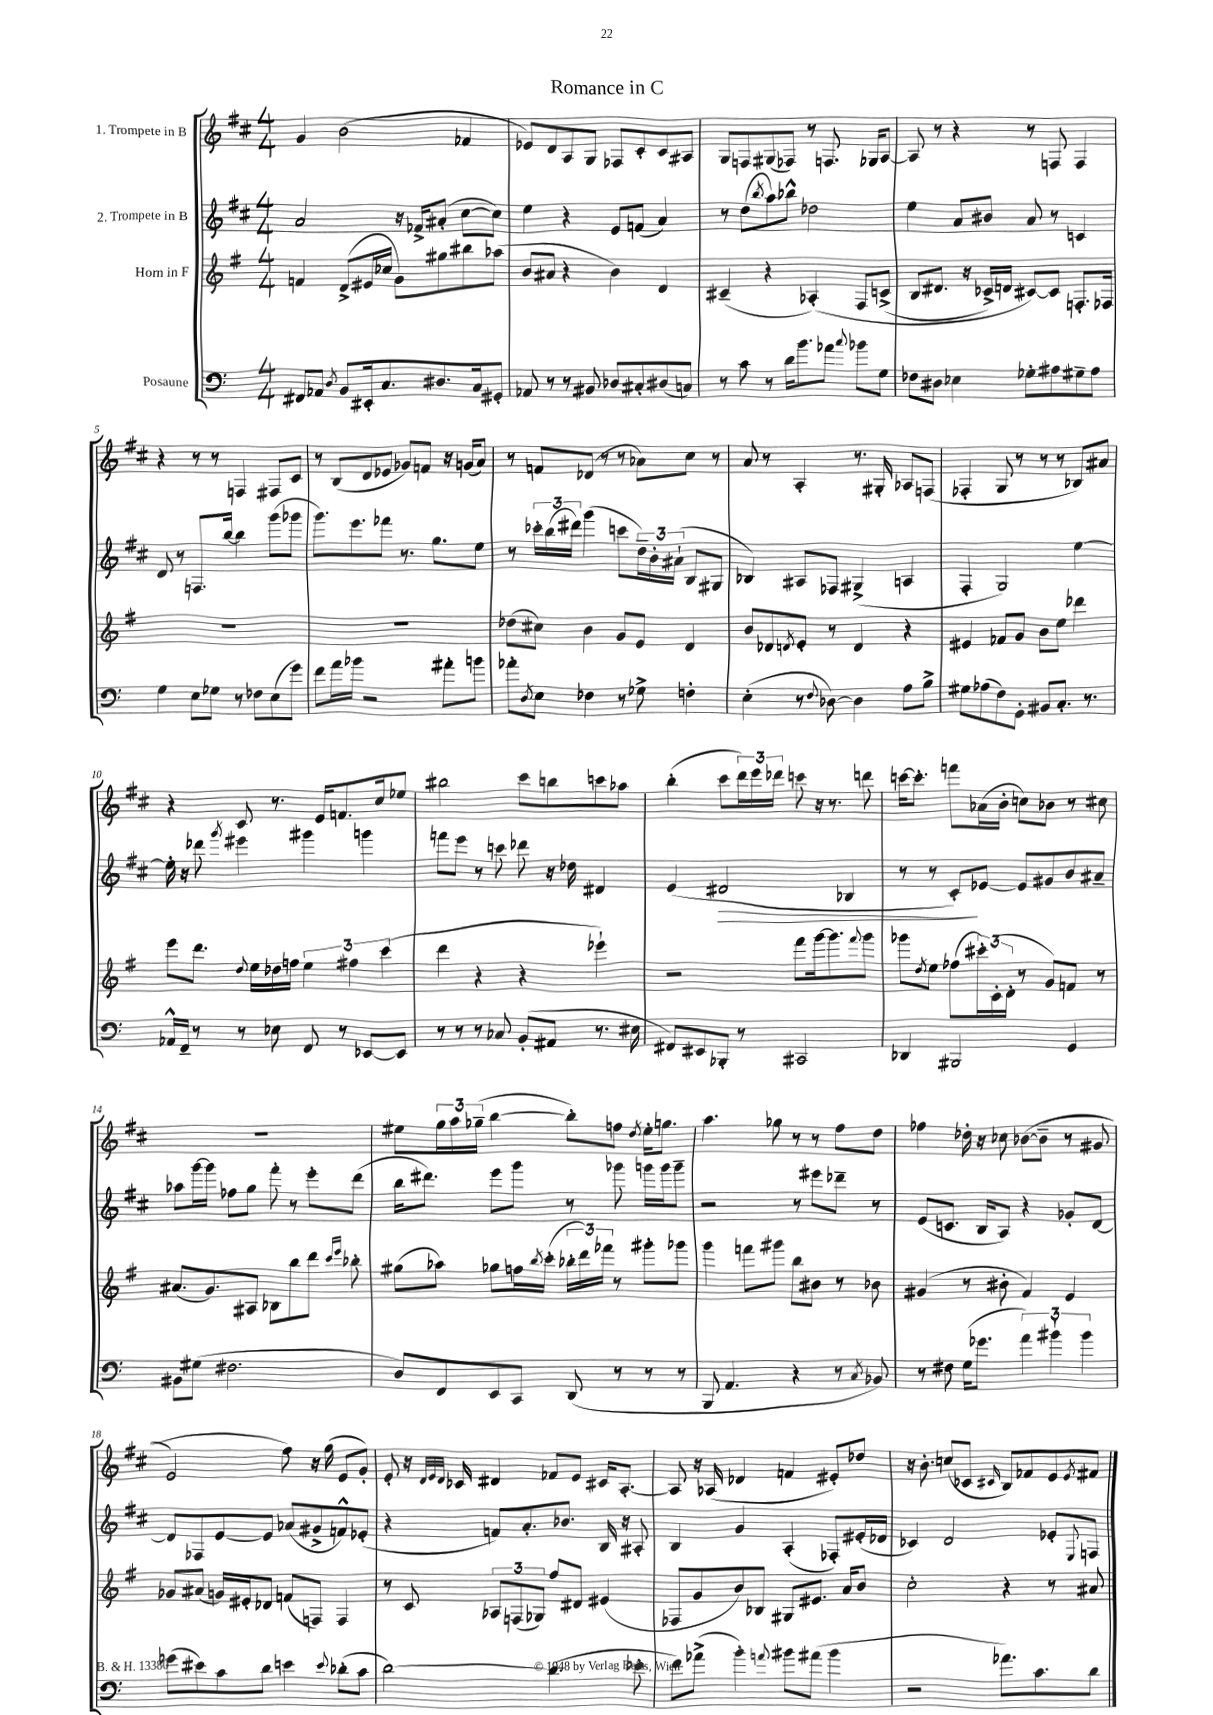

**kern	**kern	**kern	**kern
*staff4	*staff3	*staff2	*staff1
*clefF4	*clefG2	*clefG2	*clefG2
*k[]	*k[f#]	*k[f#c#]	*k[f#c#]
*M4/4	*M4/4	*M4/4	*M4/4
8FF#	4f	2a	4g
8AA-	.	.	.
8qD	.	.	.
8BB	(8d^	.	(2b
16EE#'	16e#	.	.
8.C	16cc-	.	.
.	8g)	16r	.
.	.	16f-^	.
8.D#	8gg#	(8a#'	.
.	8bb#	[8cc#	4f-
16C	.	.	.
8GG#'	(8aa-	8cc#])	.
=	=	=	=
8AA-	8b	4ee	8e-)
8r	8a#	.	8d
8r	4r	4r	8A
8BB#	.	.	8G
8D-	4b)	8e	8F-
8C#'	.	(8f	8c#'
(8D#	4d	4a)	8c#
8C)	.	.	8A#
=	=	=	=
8r	(4c#~	8r	8G
8c	.	(8dd	8F
.	.	8qbb	.
8r	4r	8aa)	(8G#
16d	.	8bb-^^	8F-)
8.b	.	.	.
.	&(4A-')	2dd-	8r
8a-	.	.	8.F
8qqcc	.	.	.
8b-	8F#	.	.
.	.	.	16G-
8G	(8c^	.	[8A
=	=	=	=
8F-	8B	4ee	8A]
8D#	8.d#	.	8r
4E-	.	8a	4r
.	16r	.	.
.	16c-^)	8b#	.
.	16d	.	.
8G-'	[8c#&)	8a	8r
8A#	8c#]	8r	8F
8G#~	8.F'	4c	4F
8A#	.	.	.
.	16F-	.	.
=	=	=	=
4G	1r	8d	4r
.	.	8r	.
8E	.	8.F	8r
8G-	.	.	8r
.	.	[16bb	.
8r	.	4bb]	4F
8F-	.	.	.
(8E	.	(8ggg	8F#
8g)	.	8ggg-	8c#
=	=	=	=
8f	1r	8.ggg)	8r
16a	.	.	(8B
16b-	.	8.eee	.
2r	.	.	8d
.	.	8fff-	8e-
.	.	8.r	8g-)
.	.	.	8f
.	.	8.gg	.
8a#'	.	.	16r
.	.	.	(16g
8b	.	8ee	8a)
=	=	=	=
8a-'	(8dd-	8r	8r
8qD	.	.	.
8E	8cc#)	24ccc-'	8f
.	.	(24bb	.
.	.	24ddd#)	.
4F-	4b	(4ggg	(8d-
.	.	.	8r
8r	8g	8ccc	8r
8G-^	8e	24dd~)	8a-)
.	.	24b'	.
.	.	(24a#`	.
4F'	4d	8B	8cc#
.	.	8G#	8r
=	=	=	=
(4E'	8b	4B-)	8a
.	8d-	.	8r
.	8qd	.	.
8r	8e'	8A#	4A'
8qqF	.	.	.
[8D-)	8r	8F-	.
4D-]	4d	(4G#^	8.r
.	.	.	16G#'
8A	4r	4A	8A-
8B^	.	.	(8F
=	=	=	=
8G#	4e#	4F#'	4F-'
(8A-	.	.	.
8F)	8f-	2G)	8G
8GG'	8g	.	8r
8BB#	8b	.	8r
8.C'	8ee	.	8r
.	4ddd-	[4ee	8B-)
8.r	.	.	.
.	.	.	8a#
=	=	=	=
16AA-^^	8eee	16ee']	4r
16FF~	.	16r	.
8r	8.ddd	8ddd-	.
.	.	8qggg	.
8r	.	4eee#	8c#
.	8qqdd	.	.
.	16ee	.	.
8E-	16dd-	.	8.r
.	16ff	.	.
8FF	6ee	4ggg#	.
.	.	.	16e
8r	.	.	8.f
.	6ff#	.	.
[8EE-	.	4ggg	.
.	.	.	16cc#
.	(6ccc	.	.
8EE-]	.	.	8ee-
=	=	=	=
8r	4ddd	8fff	2bb#
8r	.	8eee	.
8r	4r	8r	.
8C-	.	8ccc	.
(8BB'	4r	8ddd-	8ccc#
8AA#	.	16r	8bb
.	.	16dd-	.
8.r	4eee-`)	4d#	8ccc
.	.	.	8aa-
16E#	.	.	.
=	=	=	=
8FF#)	2r	(4e	(4bb'
8EE#	.	.	.
8BBB-'	.	2d#	8ccc#
8r	.	.	24ddd)
.	.	.	24eee
.	.	.	24ddd-
2CC#	8fff#	.	8ccc
.	[16ggg	.	16r
.	8.ggg]	.	8.r
.	.	4B-	.
.	8qqfff#	.	.
.	8ggg	.	8ddd
=	=	=	=
4DD-	8ggg-	8r	[16ccc
.	.	.	8.ccc']
.	8qdd	.	.
.	8ee	8r	.
2BBB#	(8ff-	8c#')	8fff
.	24ccc#')	[8e-	(16a-
.	(24c'	.	.
.	.	.	16b'
.	24d'	.	.
.	8r	8e-]	8cc)
.	8g)	8g#	8b-
4GG	8f	8b	8r
.	8r	8a#~	8cc#
=	=	=	=
8BB#	(8.a#	8aa-	1r
(8G#	.	[16ggg	.
.	8.g)	16ggg]	.
2.F#	.	8ff-	.
.	8A#	8gg	.
.	8B-	8fff#'	.
.	8bb	8r	.
.	8ddd	8eee'	.
.	16qqccc	.	.
.	16qqeee	.	.
.	8bb-'	(8ddd	.
=	=	=	=
8D)	(8gg#	16bb	8ee#
.	.	8.ddd#)	.
8FF	8aa-)	.	24gg
.	.	.	24aa
.	.	.	(24gg-~
8EE	8gg-	8eee	[4bb
8CC	16ff	8ggg	.
.	8qbb	.	.
.	(16ccc'	.	.
(8DD	24bb-'	8r	8bb'])
.	24ddd)	.	.
.	24fff-	.	.
8r	8r	8ggg-	8ff
.	.	.	8qdd
8r	8ggg#'	16ggg	16ee#'
.	.	16ggg	8.gg
8r	8ggg-	8ggg~	.
=	=	=	=
8BBB	4ggg	2r	4.aa
4.AA	.	.	.
.	8fff	.	.
.	8ggg#	.	8gg-
4r	8bb	8r	8r
.	8b#	8eee#	8r
8r	8r	8ddd-~	8ff#
8qC	.	.	.
8BB-)	8b-	8r	8dd
=	=	=	=
8r	(4g#	(8e	4ff-
8F#	.	8.c	.
(16G	8r	.	16dd-'
8.g-	.	16B	16r
.	8b#'	8A)	8cc-
6a)	4f#)	4r	&([8b-
.	.	.	(8b-~]
6b#`	.	.	.
.	4e	8g-'	8r
6b#	.	.	.
.	.	[8d	8g#
=	=	=	=
(8g-	8g-	8d]	2e)
8e#)	(8a#	8F-	.
8c	16g)	[8e	.
.	16e#'	.	.
8d	8d-	8e]	.
4e	(8f	(8a-	8ff#&)
.	8F)	8g#^	16r
.	.	.	(16gg
8qqe	.	.	.
(8d-'	4F	8f^^)	8e
8c	.	(8e-'	8g')
=	=	=	=
[2d)	8r	4r	8e'
.	8c	.	16r
.	.	.	32qqd
.	.	.	32qqe
.	.	.	32qqd
.	.	.	16c-
.	12A-	8f)	4d#
.	(12F	.	.
.	.	8.a'	.
.	12G-)	.	.
(4.d]	8ff#	.	8f-
.	.	8.b-	.
.	8d#	.	8e
.	(4e#	16B	16c#
.	.	16r	[8.A'
8e-'	.	8A#'	.
=	=	=	=
8f)	8F-	4B	8A]
(8a-^	8g	.	16r
.	.	.	(16A-
4b')	8b)	4g	4d-
.	8B-	.	.
8qqa	.	.	.
8b#	8G#	(4A'	4f
(8a#	8.e#	.	.
4b#	.	8F-')	8e#')
.	16a	.	.
.	8b	(16e#'	8dd-
.	.	16d-	.
=	=	=	=
2r	2cc'	4c-)	16r
.	.	.	8.b'
.	.	2d	(8cc
.	.	.	8c-
.	.	.	16qqc#
8.a-)	4r	.	8B)
.	.	.	8f-
8.c	.	.	.
.	8r	8e-'	8e
.	.	8qqE	8qe
8d	8a#	8F	8f#
==	==	==	==
*-	*-	*-	*-
